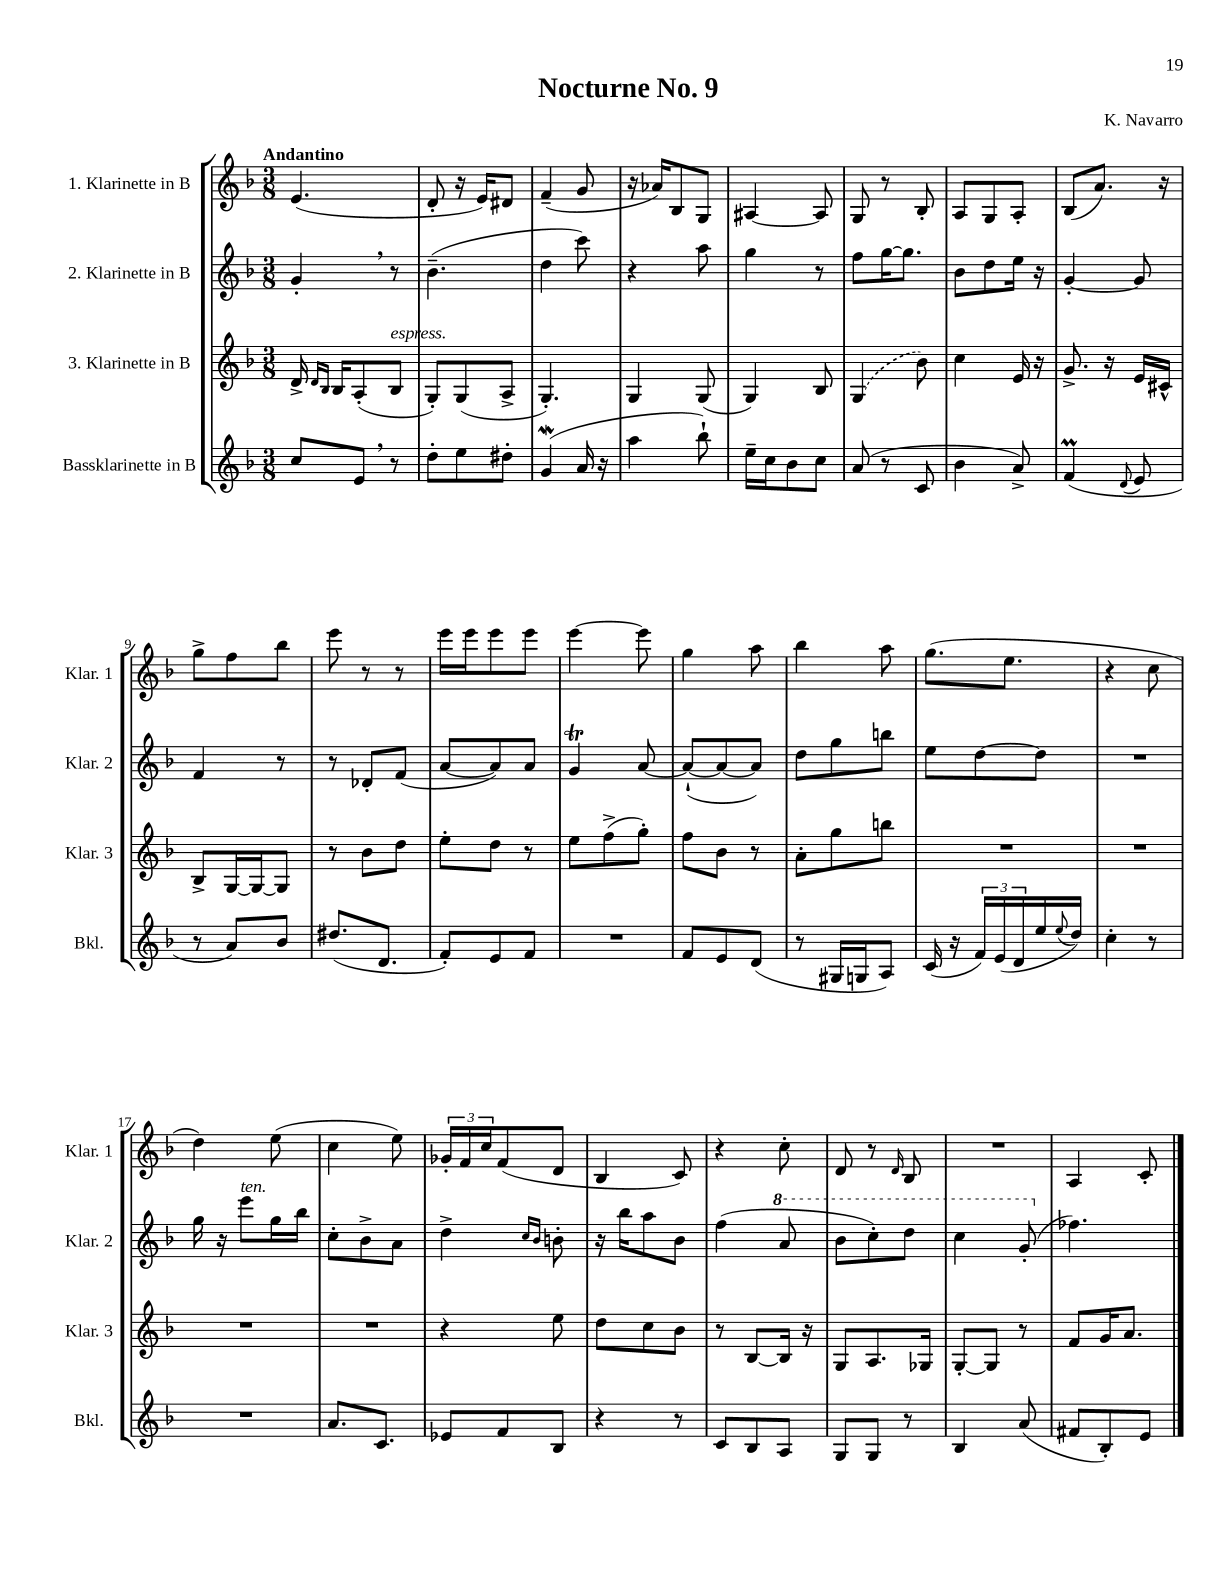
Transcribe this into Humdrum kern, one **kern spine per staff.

**kern	**kern	**kern	**kern
*staff4	*staff3	*staff2	*staff1
*clefG2	*clefG2	*clefG2	*clefG2
*k[b-]	*k[b-]	*k[b-]	*k[b-]
*M3/8	*M3/8	*M3/8	*M3/8
8cc	16d^	4g'	(4.e
.	16qqd	.	.
.	16qqB-	.	.
.	16B-	.	.
8e	(8A'	.	.
8r	8B-	8r	.
=	=	=	=
8dd'	8G')	(4.b-~	8d'
8ee	(8G	.	16r
.	.	.	16e)
8dd#'	8A^	.	8d#
=	=	=	=
(4g	4.G')	4dd	(4f~
16a	.	8ccc)	8g
16r	.	.	.
=	=	=	=
4aa	4G	4r	16r
.	.	.	16a-)
.	.	.	8B-
8bb-`)	(8G	8aa	8G
=	=	=	=
16ee~	4G)	4gg	[4A#
16cc	.	.	.
8b-	.	.	.
8cc	8B-	8r	8A#]
=	=	=	=
(8a	(4G	8ff	8G
8r	.	[16gg	8r
.	.	8.gg]	.
8c	8b-)	.	8B-'
=	=	=	=
4b-	4cc	8b-	8A
.	.	8dd	8G
8a^)	16e	16ee	8A'
.	16r	16r	.
=	=	=	=
(4f	8.g^	[4g'	(8B-
.	.	.	8.a)
.	16r	.	.
8qqd	.	.	.
8e	16e	8g]	.
.	16c#^^	.	16r
=	=	=	=
8r	8B-^	4f	8gg^
8a)	[16G	.	8ff
.	16G_	.	.
8b-	8G]	8r	8bb-
=	=	=	=
(8.dd#	8r	8r	8eee
.	8b-	8d-'	8r
8.d	.	.	.
.	8dd	(8f	8r
=	=	=	=
8f')	8ee'	[8a	16eee
.	.	.	16eee
8e	8dd	8a])	8eee
8f	8r	8a	8eee
=	=	=	=
4.r	8ee	4g	[4eee
.	(8ff^	.	.
.	8gg')	[8a	8eee]
=	=	=	=
8f	8ff	(8a`_	4gg
8e	8b-	8a_	.
(8d	8r	8a])	8aa
=	=	=	=
8r	8a'	8dd	4bb-
16G#	8gg	8gg	.
16G	.	.	.
8A)	8bb	8bb	8aa
=	=	=	=
(16c	4.r	8ee	(8.gg
16r	.	.	.
24f)	.	[8dd	.
(24e	.	.	.
.	.	.	8.ee
24d	.	.	.
16ee	.	8dd]	.
8qqee	.	.	.
16dd)	.	.	.
=	=	=	=
4cc'	4.r	4.r	4r
8r	.	.	8cc
=	=	=	=
4.r	4.r	16gg	4dd)
.	.	16r	.
.	.	8eee	.
.	.	16gg	(8ee
.	.	16bb-	.
=	=	=	=
8.a	4.r	8cc'	4cc
.	.	8b-^	.
8.c	.	.	.
.	.	8a	8ee)
=	=	=	=
8e-	4r	4dd^	24g-'
.	.	.	24f
.	.	.	24cc
8f	.	.	(8f
.	.	16qqcc	.
.	.	16qqb-	.
8B-	8ee	8b'	8d
=	=	=	=
4r	8dd	16r	4B-
.	.	16bb-	.
.	8cc	8aa	.
8r	8b-	8b-	8c)
=	=	=	=
8c	8r	(4ff	4r
8B-	[8B-	.	.
8A	16B-]	8aa	8cc'
.	16r	.	.
=	=	=	=
8G	8G	8bb-	8d
8G	8.A	8ccc')	8r
.	.	.	16qqd
8r	.	8ddd	8B-
.	16G-	.	.
=	=	=	=
4B-	[8G'	4ccc	4.r
.	8G]	.	.
(8a	8r	(8gg'	.
=	=	=	=
8f#	8f	4.ff-)	4A
8B-')	16g	.	.
.	8.a	.	.
8e	.	.	8c'
==	==	==	==
*-	*-	*-	*-
